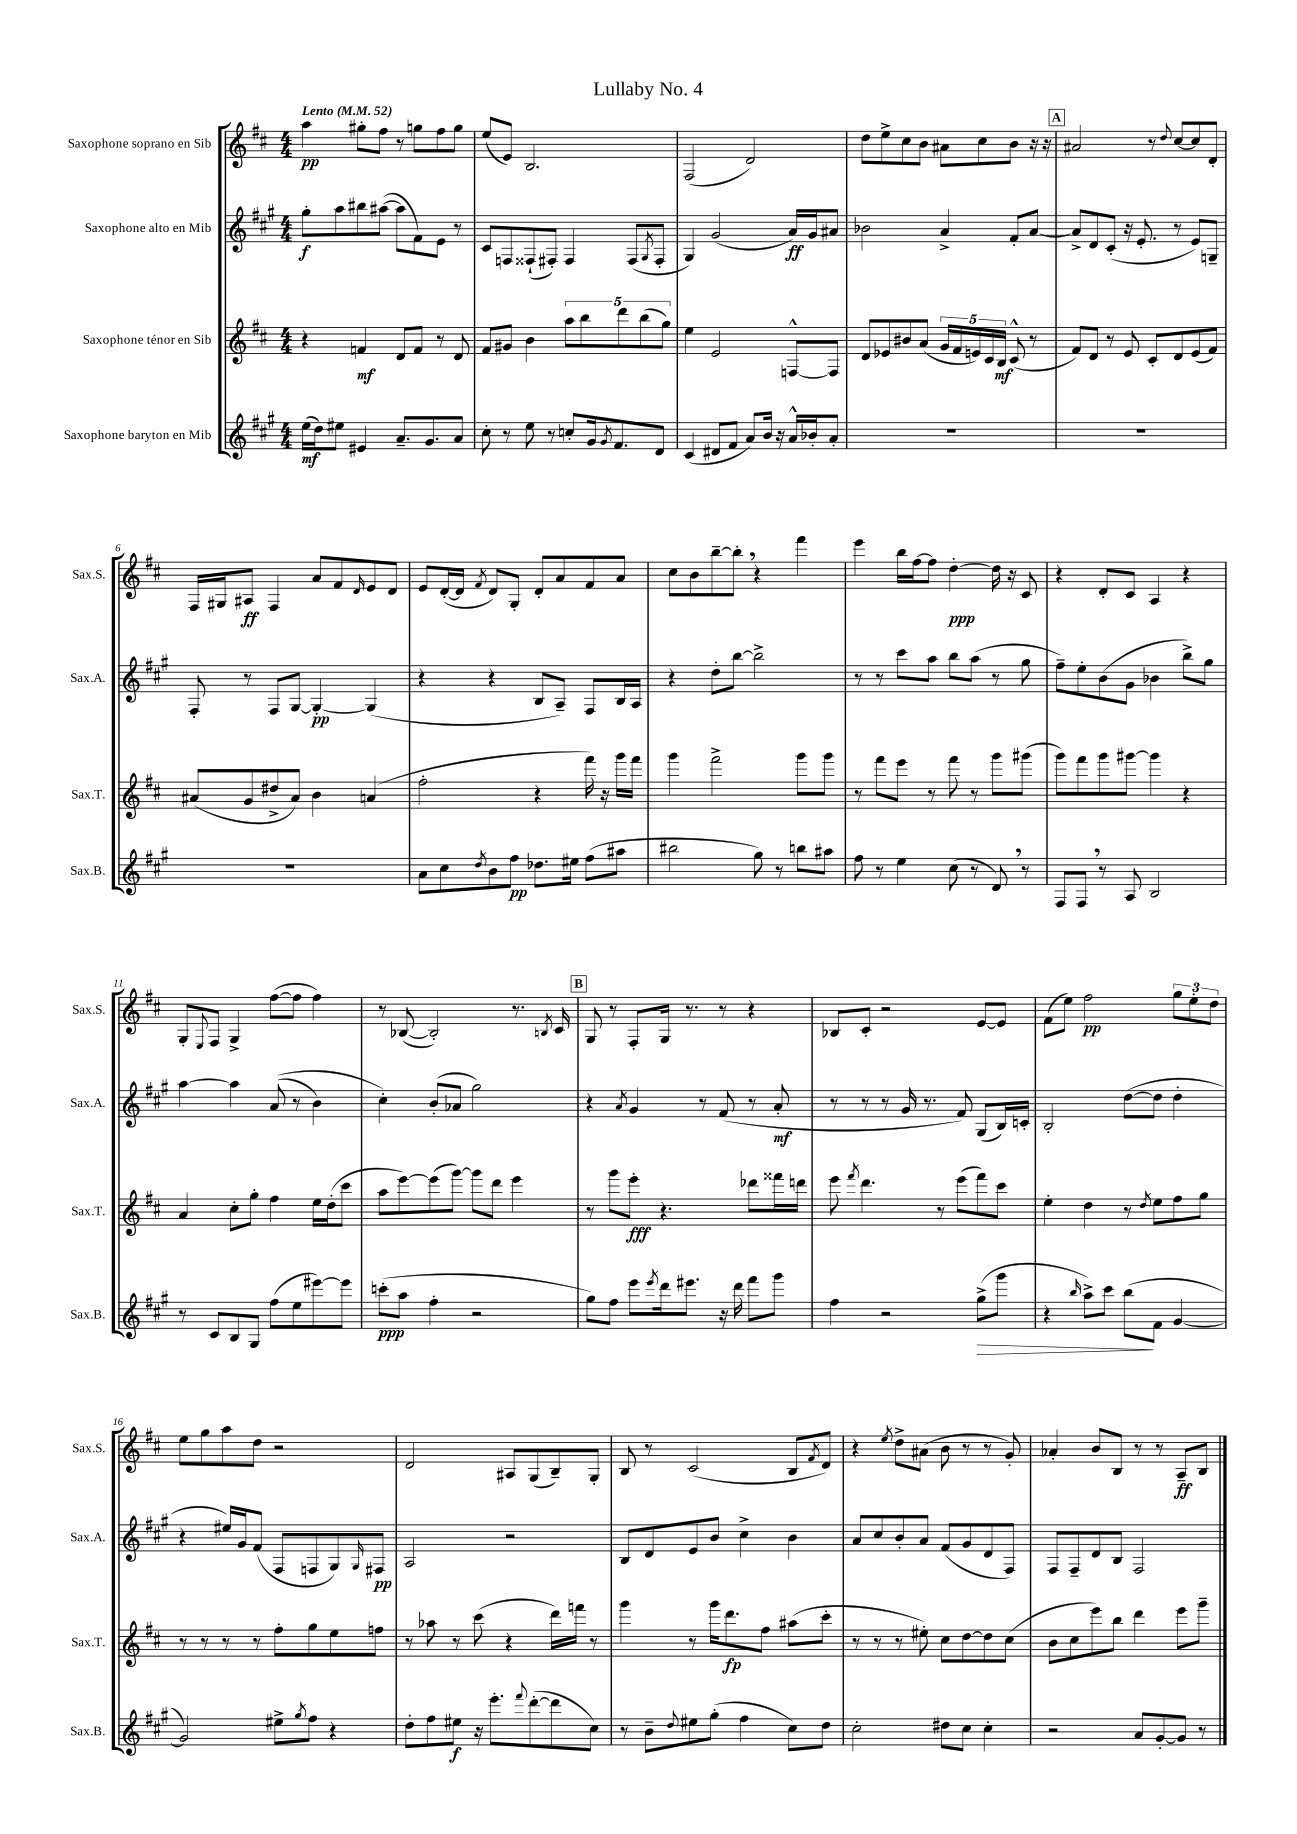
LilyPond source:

\header { title = "Lullaby No. 4" }
<<
\new StaffGroup <<
\new Staff = "s0" \with { instrumentName = "Saxophone soprano en Sib" shortInstrumentName = "Sax.S." } {
    \clef treble \key d \major \numericTimeSignature \time 4/4 \tempo "Lento" 4 = 52
    a''4\pp gis''8-. fis''8 r8 g''8 fis''8 g''8 |
    e''8( e'8) b2. |
    fis2( d'2) |
    d''8 e''8-> cis''8 b'8 ais'8 cis''8 b'8 r16 r16 |
    \mark \markup { \box "A" } ais'2 r8 \appoggiatura { d''8 } cis''8~ cis''8 d'8-. |
    fis16 gis16 ais8\ff fis4 a'8 fis'8 \grace { d'16 } e'8 d'8 |
    e'8 d'16~-.( d'16 \acciaccatura { fis'8 } d'8) g8-. d'8-. a'8 fis'8 a'8 |
    cis''8 b'8 b''8~-- b''8-. \breathe r4 fis'''4 |
    e'''4 b''16 fis''16~ fis''8 d''4~-.\ppp d''16 r16 cis'8 |
    r4 d'8-. cis'8 a4 r4 |
    g8-. \appoggiatura { e8 } fis8 g4-> fis''8~( fis''8 fis''4) |
    r8 bes8~( bes2-.) r8. \acciaccatura { b8 } cis'16 |
    \mark \markup { \box "B" } g8 r8 fis8-. g16 r8. r8 r4 |
    bes8 cis'8-. r2 e'8~ e'8 |
    fis'8( e''8) fis''2\pp \tuplet 3/2 { g''8 e''8-. d''8 } |
    e''8 g''8 a''8 d''8 r2 |
    d'2 ais8 g8( b8--) g8-. |
    b8 r8 cis'2( b8 \acciaccatura { fis'8 } d'8) |
    r4 \acciaccatura { e''8 } d''8-> ais'8( b'8 r8 r8 g'8-.) |
    aes'4-. b'8 b8 r8 r8 a8--\ff b8 \bar "|." |
}
\new Staff = "s1" \with { instrumentName = "Saxophone alto en Mib" shortInstrumentName = "Sax.A." } {
    \clef treble \key a \major \numericTimeSignature \time 4/4
    gis''8-.\f a''8 bis''8 ais''8~( ais''8 fis'8) e'8 r8 |
    cis'8 f8 fisis8-!( fis8-.) fis4 fis8( \acciaccatura { gis8 } fis8-. |
    gis4) gis'2( a'16\ff) gis'16 ais'8 |
    bes'2 a'4-> fis'8-. a'8~ |
    \mark \markup { \box "A" } a'8-> d'8 cis'8-.( r16 e'8.-. r8 e'8) g8-- |
    fis8-. r8 fis8 gis8~ gis4~-.\pp gis4( |
    r4 r4 b8 a8--) fis8 b16 a16 |
    r4 d''8-. b''8~ b''2-> |
    r8 r8 cis'''8 a''8 b''8 a''8( r8 gis''8 |
    fis''8--) e''8-. b'8( gis'8 bes'4 b''8->) gis''8 |
    a''4~ a''4 a'8(\( r8 b'4) |
    cis''4-.\) b'8-.( aes'8 gis''2) |
    \mark \markup { \box "B" } r4 \acciaccatura { a'8 } gis'4 r8 fis'8( r8 a'8-.\mf |
    r8 r8 r8 gis'16 r8. fis'8) gis8( b16) c'16-. |
    b2-. d''8~( d''8 d''4-. |
    r4 eis''16) gis'16 fis'8( fis8 f8 gis8) \grace { gis16 } fis8\pp |
    a2 r2 |
    b8 d'8 e'8 b'8 cis''4-> b'4 |
    a'8 cis''8 b'8-. a'8 fis'8( gis'8 d'8 fis8) |
    fis8 fis8-- d'8 b8 fis2 \bar "|." |
}
\new Staff = "s2" \with { instrumentName = "Saxophone ténor en Sib" shortInstrumentName = "Sax.T." } {
    \clef treble \key d \major \numericTimeSignature \time 4/4
    r4 f'4\mf d'8 f'8 r8 d'8 |
    fis'8 gis'8 b'4 \tuplet 5/4 { a''8 b''8 d'''8 b''8( g''8) } |
    e''4 e'2 f8~-^ f8 |
    d'8 ees'8 bis'8 a'8( \tuplet 5/4 { g'16 fis'16 e'16) cis'16 b16\mf } cis'8-^( r8 |
    \mark \markup { \box "A" } fis'8) d'8 r8 e'8 cis'8-. d'8 e'8( fis'8) |
    ais'8( g'8 dis''8-> ais'8) b'4 a'4( |
    fis''2-. r4 fis'''16) r16 g'''16 fis'''16 |
    g'''4 fis'''2-> g'''8 g'''8 |
    r8 fis'''8 e'''8 r8 fis'''8 r8 g'''8 gis'''8( |
    g'''8) fis'''8 g'''8 gis'''8~ gis'''4 r4 |
    a'4 cis''8-. g''8-. fis''4 e''16 d''16-.( cis'''8 |
    a''8 e'''8~) e'''8( g'''8~) g'''8 d'''8 e'''4 |
    \mark \markup { \box "B" } r8 g'''8 e'''8-.\fff r4. des'''8 fisis'''16 d'''16 |
    e'''8 \acciaccatura { fis'''8 } d'''4. r8 e'''8( fis'''8) cis'''8 |
    e''4-. d''4 r8 \acciaccatura { d''8 } e''8 fis''8 g''8 |
    r8 r8 r8 r8 fis''8-. g''8 e''8 f''8 |
    r8 aes''8 r8 cis'''8( r4 d'''16) f'''16 r8 |
    g'''4 r8 g'''16 d'''8.\fp fis''8 ais''8( cis'''8-. |
    r8 r8 r8 eis''8-.) cis''8 d''8~ d''8 cis''8( |
    b'8 cis''8 e'''8) b''8 d'''4 e'''8 g'''8-- \bar "|." |
}
\new Staff = "s3" \with { instrumentName = "Saxophone baryton en Mib" shortInstrumentName = "Sax.B." } {
    \clef treble \key a \major \numericTimeSignature \time 4/4
    e''16\mf( d''16) eis''8 eis'4 a'8.-- gis'8. a'8 |
    cis''8-. r8 e''8 r8 c''8-. gis'16 \acciaccatura { gis'8 } fis'8. d'8 |
    cis'4( dis'8 fis'8 a'8) b'16 r16 a'16-^ bes'16-. a'8-. |
    R1 |
    \mark \markup { \box "A" } R1 |
    R1 |
    a'8 cis''8 \acciaccatura { d''8 } b'8 fis''8\pp des''8. eis''16 fis''8( ais''8 |
    bis''2 gis''8) r8 b''8 ais''8 |
    fis''8 r8 e''4 cis''8( r8 d'8) \breathe r8 |
    fis8 fis8 \breathe r8 a8 b2 |
    r8 cis'8 b8 gis8 fis''8( e''8 eis'''8~) eis'''8 |
    c'''8-.\ppp( a''8 fis''4-. r2 |
    \mark \markup { \box "B" } gis''8) fis''8 e'''8 \acciaccatura { e'''8 } d'''16 eis'''8. r16 d'''16 fis'''8 gis'''8 |
    fis''4 r2 gis''8->\>( gis'''8 |
    r4 \grace { b''16 } a''8->) cis'''8 b''8\!( fis'8 gis'4~ |
    gis'2) eis''8-> \acciaccatura { gis''8 } fis''8 r4 |
    d''8-. fis''8 eis''8\f r16 e'''8.-. \appoggiatura { fis'''8 } d'''8~-.( d'''8 cis''8) |
    r8 b'8-- \appoggiatura { d''8 } eis''8 gis''8-.( fis''4 cis''8) d''8 |
    cis''2-. dis''8 cis''8 cis''4-. |
    r2 a'8 gis'8~-. gis'8 r8 \bar "|." |
}
>>
>>
